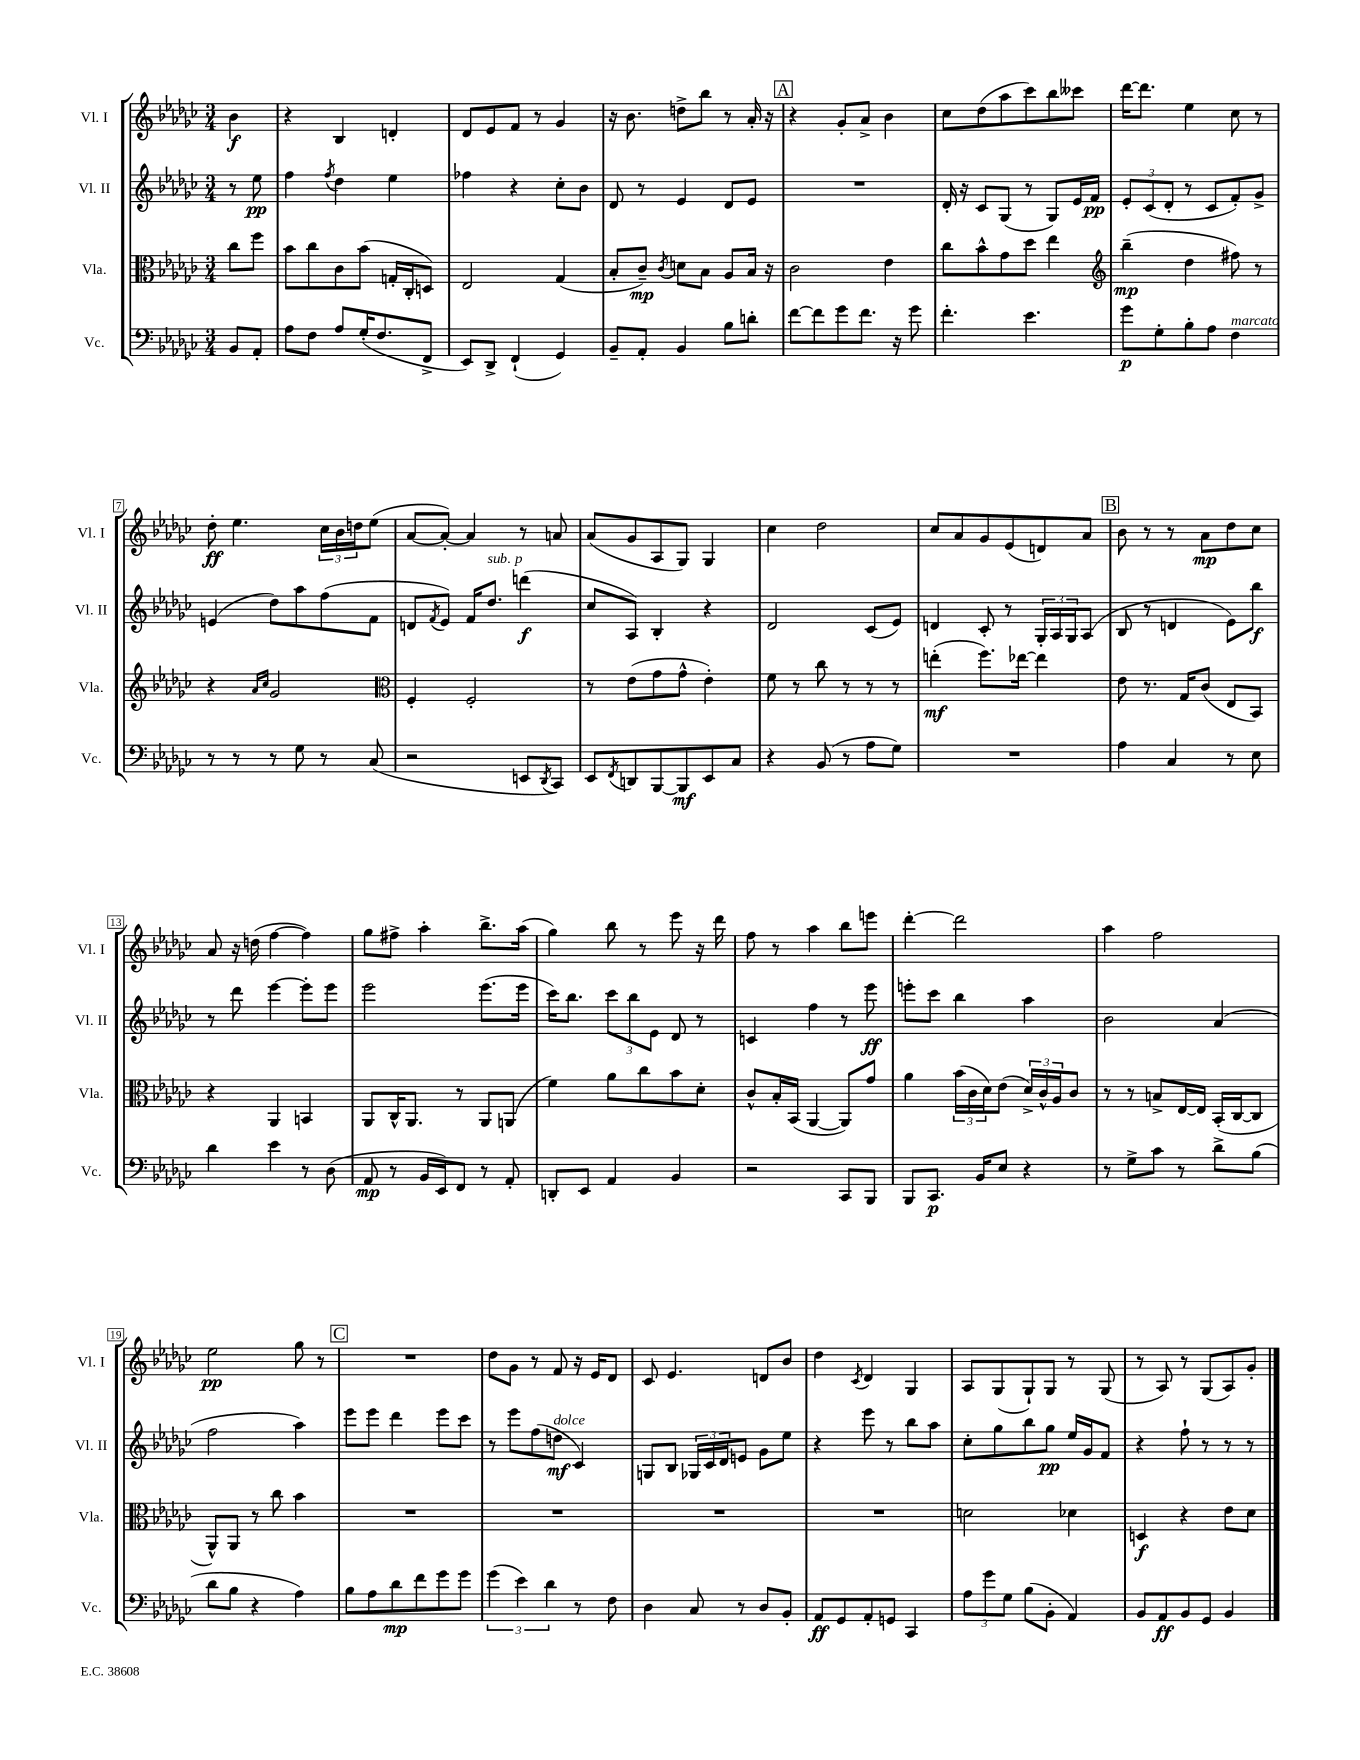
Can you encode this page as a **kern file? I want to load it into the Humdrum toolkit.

**kern	**kern	**kern	**kern
*staff4	*staff3	*staff2	*staff1
*clefF4	*clefC3	*clefG2	*clefG2
*k[b-e-a-d-g-c-]	*k[b-e-a-d-g-c-]	*k[b-e-a-d-g-c-]	*k[b-e-a-d-g-c-]
*M3/4	*M3/4	*M3/4	*M3/4
8BB-	8cc-	8r	4b-
8AA-'	8ff	8ee-	.
=	=	=	=
8A-	8b-	4ff	4r
8F	8cc-	.	.
.	.	8qff	.
8A-	8c-	4dd-	4B-
(16G-'	(8b-	.	.
8.F	.	.	.
.	16G'	4ee-	4d'
.	16C-'	.	.
8FF^	8D)	.	.
=	=	=	=
8EE-)	2E-	4ff-	8d-
8DD-^	.	.	8e-
(4FF`	.	4r	8f
.	.	.	8r
4GG-)	(4G-	8cc-'	4g-
.	.	8b-	.
=	=	=	=
8BB-~	8B-'	8d-	16r
.	.	.	8.b-
8AA-'	8c-~)	8r	.
.	8qc-	.	.
4BB-	8d	4e-	8dd^
.	8B-	.	8bb-
8B-	8A-	8d-	8r
8d'	16B-	8e-	16a-'
.	16r	.	16r
=	=	=	=
[8f	2c-	2.r	4r
8f]	.	.	.
8g-	.	.	8g-'
8.f	.	.	8a-^
.	4e-	.	4b-
16r	.	.	.
8g-	.	.	.
=	=	=	=
4.f'	8cc-	16d-'	8cc-
.	.	16r	.
.	8b-^^	8c-	(8dd-
.	8g-	(8G-	8aa-
4.e-	8dd-	8r	8ccc-)
.	4ee-	8G-)	8bb-
.	.	16e-	8ccc--
.	.	16f	.
=	=	=	=
*	*clefG2	*	*
8g-	(4bb-~	12e-'	[16ddd-
.	.	.	8.ddd-]
.	.	(12c-	.
8G-'	.	.	.
.	.	12d-'	.
8B-'	4dd-	8r	4ee-
8A-	.	8c-	.
4F	8ff#)	8f')	8cc-
.	8r	8g-^	8r
=	=	=	=
8r	4r	(4e	8dd-'
8r	.	.	4.ee-
.	16qqa-	.	.
.	16qqcc-	.	.
8r	2g-	8dd-)	.
8G-	.	8aa-	.
8r	.	(8ff	24cc-
.	.	.	24b-
.	.	.	24dd
(8C-	.	8f	(8ee-
=	=	=	=
*	*clefC3	*	*
2r	4F'	8d	[8a-
.	.	8qf	.
.	.	8e-)	8a-'_)
.	2F'	16f	4a-]
.	.	8.dd-	.
8EE	.	(4ddd	8r
8qDD-	.	.	.
8CC-)	.	.	8a
=	=	=	=
8EE-	8r	8cc-	(8a-
8qFF	.	.	.
8DD	(8e-	8A-)	8g-
[8BBB-	8g-	4B-'	8A-
8BBB-]	8g-^^	.	8G-)
8EE-	4e-')	4r	4G-
8C-	.	.	.
=	=	=	=
4r	8f	2d-	4cc-
.	8r	.	.
(8BB-	8cc-	.	2dd-
8r	8r	.	.
8A-	8r	(8c-	.
8G-)	8r	8e-)	.
=	=	=	=
2.r	(4ee'	4d	8cc-
.	.	.	8a-
.	8.ff)	8c-'	8g-
.	.	8r	(8e-
.	[16ee-	.	.
.	4ee-]	24G-'	8d)
.	.	24A-	.
.	.	24G-	.
.	.	(8A-	8a-
=	=	=	=
4A-	8e-	8B-	8b-
.	8.r	8r	8r
4C-	.	4d	8r
.	16G-	.	.
.	(8c-	.	8a-
8r	8E-	8e-)	8dd-
8E-	8BB-)	8bb-	8cc-
=	=	=	=
4d-	4r	8r	8a-
.	.	8ddd-	16r
.	.	.	(16dd
4e-	4AA-	[4eee-	[4ff
8r	4BB	8eee-']	4ff])
(8D-	.	8eee-	.
=	=	=	=
8AA-	8AA-	2eee-	8gg-
8r	16C-^^	.	8ff#^
.	8.AA-	.	.
16BB-	.	.	4aa-'
16EE-)	.	.	.
8FF	8r	.	.
8r	8AA-	(8.eee-	8.bb-^
8AA-'	(8AA	.	.
.	.	16eee-	(16aa-
=	=	=	=
8DD'	4f)	16ccc-)	4gg-)
.	.	8.bb-	.
8EE-	.	.	.
4AA-	8a-	12ccc-	8bb-
.	.	12bb-	.
.	8cc-	.	8r
.	.	12e-	.
4BB-	8b-	8d-	8eee-
.	8d-'	8r	16r
.	.	.	16ddd-
=	=	=	=
2r	8c-^^	4c	8ff
.	16B-'	.	8r
.	(16BB-	.	.
.	[4AA-	4ff	4aa-
8CC-	8AA-])	8r	8bb-
8BBB-	8g-	8eee-	8eee
=	=	=	=
8BBB-	4a-	8eee'	[4ddd-'
8.CC-	.	8ccc-	.
.	(24b-	4bb-	2ddd-]
.	24c-	.	.
16BB-	.	.	.
.	24d-)	.	.
8E-	(8e-	.	.
4r	24d-^)	4aa-	.
.	24c-^^	.	.
.	24A-	.	.
.	8c-	.	.
=	=	=	=
8r	8r	2b-	4aa-
8G-^	8r	.	.
8c-	8B^	.	2ff
8r	[16E-	.	.
.	16E-]	.	.
8d-^	(16BB-'	(4a-	.
.	[16C-	.	.
(8B-	8C-]	.	.
=	=	=	=
8d-	8AA-^^)	2ff	2ee-
8B-	8AA-	.	.
4r	8r	.	.
.	8cc-	.	.
4A-)	4b-	4aa-)	8gg-
.	.	.	8r
=	=	=	=
8B-	2.r	8eee-	2.r
8A-	.	8eee-	.
8d-	.	4ddd-	.
8f	.	.	.
8g-	.	8eee-	.
8g-	.	8ccc-	.
=	=	=	=
(6g-	2.r	8r	8dd-
.	.	8eee-	8g-
6e-)	.	.	.
.	.	(8ff	8r
6d-	.	.	.
.	.	8dd	8f
8r	.	4c-)	16r
.	.	.	16e-
8F	.	.	8d-
=	=	=	=
4D-	2.r	8G	8c-
.	.	8B-	4.e-
8C-	.	24G-	.
.	.	24c-	.
.	.	24d-	.
8r	.	8e	.
8D-	.	8g-	8d
8BB-'	.	8ee-	8b-
=	=	=	=
8AA-	2.r	4r	4dd-
8GG-	.	.	.
.	.	.	8qc-
8AA-'	.	8eee-	4d-
8GG	.	8r	.
4CC-	.	8bb-	4G-
.	.	8aa-	.
=	=	=	=
12A-	2d	8cc-'	8A-
12g-	.	.	.
.	.	8gg-	(8G-
12G-	.	.	.
(8B-	.	8bb-	8G-`)
8BB-'	.	8gg-	8G-
4AA-)	4d-	16ee-	8r
.	.	16g-	.
.	.	8f	(8G-
=	=	=	=
8BB-	4D	4r	8r
8AA-	.	.	8A-)
8BB-	4r	8ff`	8r
8GG-	.	8r	(8G-
4BB-	8e-	8r	8A-)
.	8d-	8r	8g-'
==	==	==	==
*-	*-	*-	*-
